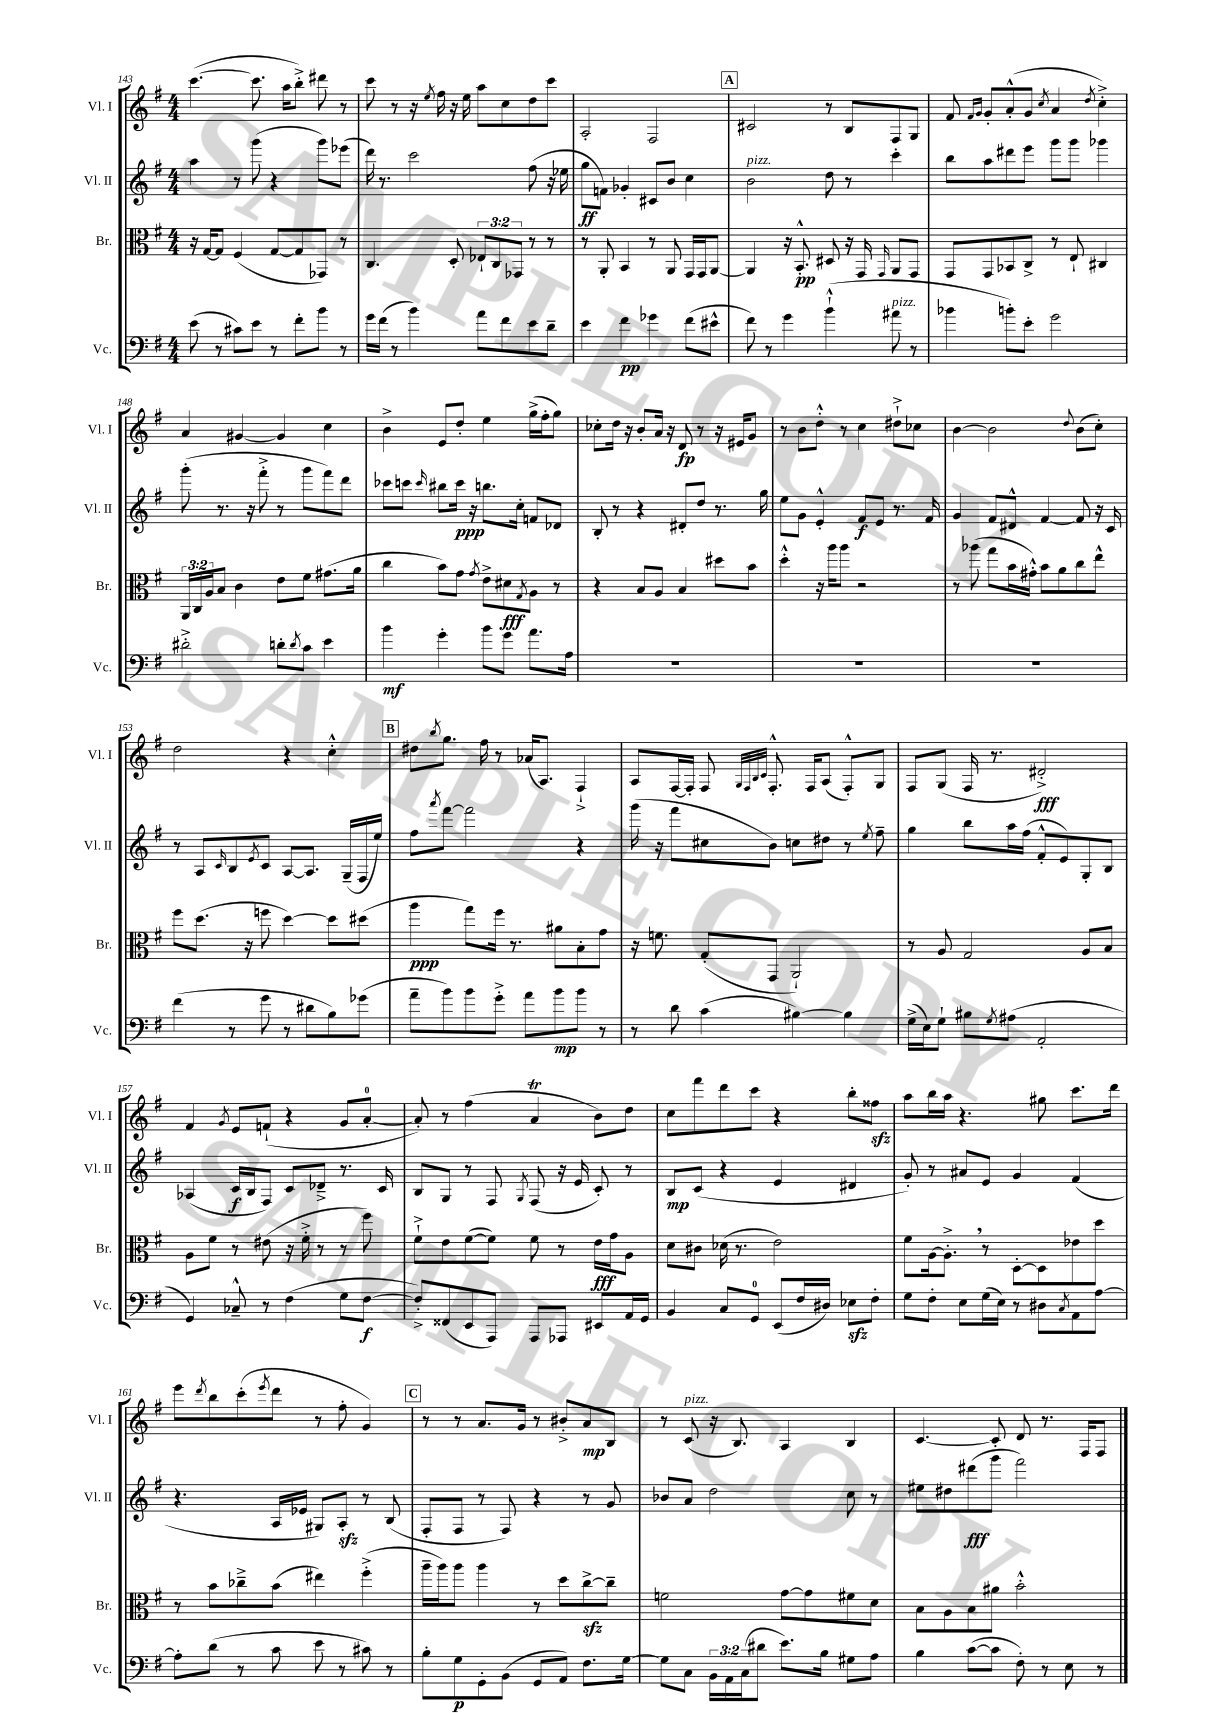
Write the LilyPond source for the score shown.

<<
\new StaffGroup <<
\new Staff = "s0" \with { instrumentName = "Vl. I" shortInstrumentName = "Vl. I" } {
    \clef treble \key g \major \numericTimeSignature \time 4/4
    c'''4.~( c'''8. a''16 b''8-.->) dis'''8 r8 |
    c'''8 r8 r16 \acciaccatura { e''8 } fis''16 r16 e''16 a''8 c''8 d''8 c'''8 |
    a2-. fis2 |
    \mark \markup { \box "A" } cis'2 r8 b8 fis8 g8 |
    fis'8 \grace { fis'16 g'16 } g'8-. a'8-.-^( g'8 \acciaccatura { c''8 } a'4 \acciaccatura { d''8 } c''4-.->) |
    a'4 gis'4~ gis'4 c''4 |
    b'4-> e'8 d''8-. e''4 g''16->( fis''16-. g''8) |
    ces''8-. d''16 r16 b'8-. a'16 r16 d'8\fp r8 r16 eis'16 g'8 |
    r8 b'8 d''8-.-^ r8 c''4 dis''8-!-> ces''8 |
    b'4~ b'2 \appoggiatura { d''8 } b'8( c''8-.) |
    d''2 r4 c''4-.-^ |
    \mark \markup { \box "B" } dis''8 \acciaccatura { b''8 } g''8. fis''16 r8 aes'16( a8.) fis4-!-> |
    a8 fis16~ fis16-. fis8 \grace { g32 fis32 b32 c'32 } fis8.-.-^ fis16 a8( fis8-.-^) g8 |
    fis8 g8( fis16 r8. dis'2-.->\fff) |
    fis'4 \acciaccatura { g'8 } e'8 f'8-!( r4 g'8 a'8-0~-. |
    a'8-.) r8 fis''4( a'4\trill b'8) d''8 |
    c''8 fis'''8 d'''8 c'''8 r4 b''8-. fisis''8\sfz |
    a''8 b''16 a''16 r4. gis''8 c'''8. d'''16 |
    e'''8 \acciaccatura { d'''8 } b''8 c'''8-.( \acciaccatura { e'''8 } d'''8 r8 fis''8-. g'4) |
    \mark \markup { \box "C" } r8 r8 a'8. g'16 r8 bis'8-.-> a'8\mp b8 |
    r8 c'8^\markup { \italic "pizz." }( r16 b8.) a4 b4 |
    c'4.~ c'8-. d'8 r8. fis16 fis8 \bar "|." |
}
\new Staff = "s1" \with { instrumentName = "Vl. II" shortInstrumentName = "Vl. II" } {
    \clef treble \key g \major \numericTimeSignature \time 4/4
    a''4 r8 g'''8( r4 g'''8) ees'''8( |
    d'''16) r8. c'''2 fis''8( r16 ees''16 |
    g''8\ff f'8) ges'4-. cis'8 b'8 c''4 |
    \mark \markup { \box "A" } b'2^\markup { \italic "pizz." } d''8 r8 c'''4-. |
    b''8 a''8 dis'''8 e'''8 g'''8 g'''8 ges'''4 |
    g'''8-.( r8. r16 fis'''8-.-> r8 g'''8 fis'''8) d'''8 |
    ces'''8 c'''8 \grace { c'''16 } bis''8 c'''16\ppp r16 b''8. c''16-. f'8 des'8 |
    b8-. r8 r4 dis'8-. d''8 r8. g''16 |
    e''8 g'8 e'4-.-^ fis'8\f e'8 r8. fis'16 |
    g'4 fis'8 dis'8-^ fis'4~ fis'8 r16 c'16 |
    r8 a8 \grace { c'16 } b8 \acciaccatura { e'8 } c'8 a8~ a8. g16--( fis16 e''16) |
    \mark \markup { \box "B" } fis''8 \acciaccatura { a'''8 } fis'''8~ fis'''2 r4 |
    g'''16( r16 fis'''8 cis''8 b'8) c''8 dis''8 r8 \acciaccatura { e''8 } fis''8-- |
    g''4 b''8 a''16 fis''16( fis'8-.-^ e'8) g8-. b8 |
    aes4( c'16\f b16 fis8) c'8 des'8---> r8. c'16 |
    b8 g8 r8 fis8 \acciaccatura { g8 } fis8( r16 e'16 c'8-.) r8 |
    b8\mp c'8( r4 e'4 dis'4 |
    g'8-.) r8 ais'8 e'8 g'4 fis'4( |
    r4. a16 ees'16 gis8) a8-.\sfz r8 b8( |
    \mark \markup { \box "C" } fis8-. fis8 r8 fis8) r4 r8 g'8 |
    bes'8 a'8 d''2 c''8 r8 |
    eis''8 dis''8 dis'''8\fff( g'''8 fis'''2) \bar "|." |
}
\new Staff = "s2" \with { instrumentName = "Br." shortInstrumentName = "Br." } {
    \clef alto \key g \major \numericTimeSignature \time 4/4 \override Staff.TupletNumber.text = #tuplet-number::calc-fraction-text
    r16 g16~ g8 fis4( g8~ g8 ges,8) r8 |
    c4. d8-. \tuplet 3/2 { ees8-! c8 ges,8 } r8 r8 |
    r8 a,8-. b,4 r8 a,8 g,16 g,16 a,8~ |
    \mark \markup { \box "A" } a,4 r16 b,8.-.-^\pp dis8 r16 g,16 \grace { g,16 } a,8 g,8 |
    g,8 g,8 bes,8 c8-> r8 e8-! cis4 |
    \tuplet 3/2 { a,16 c16 a16 } b8 c'4 e'8 fis'8 gis'8.( a'16 |
    c''4 b'8) g'8 \acciaccatura { g'8 } e'8-> dis'8\fff \acciaccatura { g8 } a8 r8 |
    r4 b8 a8 b4 dis''8 b'8 |
    d''4-.-^ r16 a''16 a''8 r2 |
    r8 aes''8( g''8 b'16 gis'16-.-^) b'8 a'8 c''8 e''8-^ |
    fis''8 d''8.( r16 f''8 d''4~) d''8 dis''8( |
    \mark \markup { \box "B" } a''4\ppp g''8) fis''16 r8. ais'8 b8-. g'8 |
    r16 f'8. g8-.( g,8 a,2-!) |
    r8 a8 g2 a8 b8 |
    a8 fis'8 r8 eis'8( r16 fis'16-.-> r8 r8 fis''8) |
    fis'8-!-> e'8 fis'8~( fis'8) fis'8 r8 e'16\fff g'16 a8 |
    d'8 cis'8 des'16( r8. e'2) |
    fis'8 a16~ a8.-.-> \breathe r8 d8~-. d8 ees'8 d''8 |
    r8 b'8 ces''8---> b'8( eis''4) fis''4-.->( |
    \mark \markup { \box "C" } a''16-- a''16) a''8 a''4 r8 d''8 c''8~->\sfz c''8-- |
    f'2 g'8~ g'8 fis'8 d'8 |
    b8 a8 b8 ais'8 b'2-.-^ \bar "|." |
}
\new Staff = "s3" \with { instrumentName = "Vc." shortInstrumentName = "Vc." } {
    \clef bass \key g \major \numericTimeSignature \time 4/4 \override Staff.TupletNumber.text = #tuplet-number::calc-fraction-text
    e'8( r8 cis'8) e'8 r8 fis'8-. b'8 r8 |
    g'16 fis'16( r8 b'4) a'8 fis'8 e'8 d'8-- |
    e'4 fis'4\pp ges'4 fis'8( eis'8-^ |
    \mark \markup { \box "A" } fis'8) r8 g'4 b'4-!-^( ais'8^\markup { \italic "pizz." } r8 |
    bes'4 b'8-.) e'8-. g'2 |
    dis'2-.-> d'8-. \acciaccatura { d'8 } c'8 e'4 |
    b'4\mf g'4-. b'8 g'8 a'8. a16 |
    R1 |
    R1 |
    R1 |
    fis'4( r8 g'8 r8 dis'8 b8) ges'8( |
    \mark \markup { \box "B" } a'8-- b'8) b'8 g'8-.-> a'8 b'8\mp b'8 r8 |
    r8 d'8 c'4( bis4~) bis4 |
    g16->( e16) g8-! bis8 \acciaccatura { g8 } ais8( a,2-. |
    g,4) ces8---^ r8 fis4( g8 fis8~\f |
    fis8-.->) fisis,8( e,8 a,,8) a,,8 aes,,8 eis,8 a,16 g,16 |
    b,4 c8 g,8-0 e,8( fis16 dis16) ees8\sfz fis8-. |
    g8 fis8-. e8 g16( e16) r8 dis8 \acciaccatura { c8 } a,8 a8~ |
    a8-. d'8( r8 c'8 e'8 r8 cis'8) r8 |
    \mark \markup { \box "C" } b8-. g8\p g,8-. b,8( g,8 a,8) fis8. g16~ |
    g8 c8 \tuplet 3/2 { b,16 a,16 c16( } dis'8 e'8.) b16 gis8 a8 |
    b4 c'8~( c'8 fis8-.) r8 e8 r8 \bar "|." |
}
>>
>>
\layout { \context { \Score currentBarNumber = #143 } }
